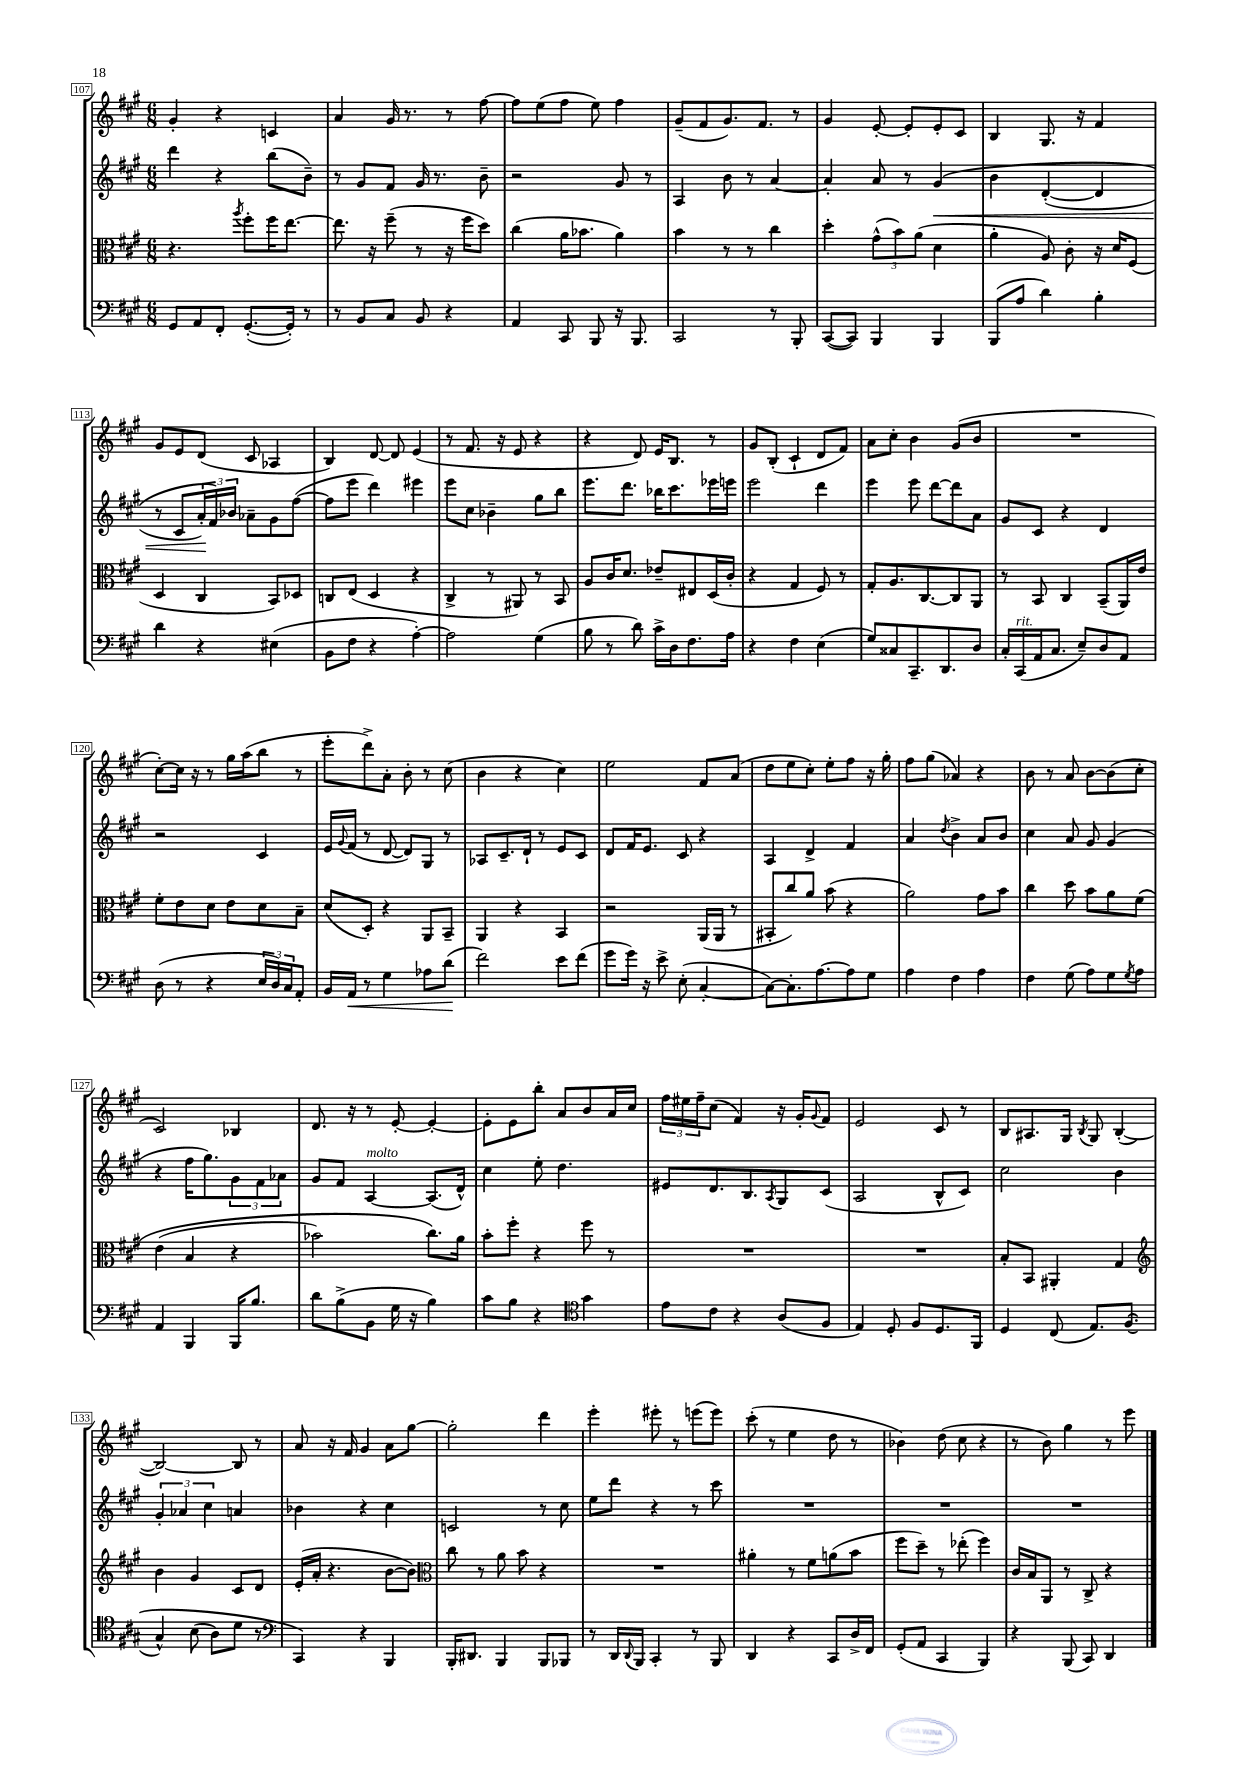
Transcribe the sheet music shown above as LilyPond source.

<<
\new StaffGroup <<
\new Staff = "s0" {
    \clef treble \key a \major \numericTimeSignature \time 6/8
    gis'4-. r4 c'4 |
    a'4 gis'16 r8. r8 fis''8~ |
    fis''8 e''8( fis''8 e''8) fis''4 |
    gis'8--( fis'8 gis'8.) fis'8. r8 |
    gis'4 e'8~-. e'8-. e'8-. cis'8 |
    b4 gis8. r16 fis'4 |
    gis'8 e'8 d'8( cis'8 aes4 |
    b4) d'8~ d'8 e'4( |
    r8 fis'8. r16 e'8 r4 |
    r4 d'8) e'16 b8. r8 |
    gis'8 b8-.( cis'4-! d'8 fis'8) |
    a'8 cis''8-. b'4 gis'8( b'8 |
    R2. |
    cis''8~-.) cis''16 r16 r8 gis''16 a''16( b''8 r8 |
    e'''8-. d'''8->) a'8-. b'8-. r8 cis''8( |
    b'4 r4 cis''4) |
    e''2 fis'8 a'8( |
    d''8 e''8 cis''8-.) e''8-. fis''8 r16 gis''16-. |
    fis''8 gis''8( aes'4) r4 |
    b'8 r8 a'8 b'8~ b'8( cis''8-. |
    cis'2) bes4 |
    d'8. r16 r8 e'8~-. e'4~-. |
    e'8-. e'8 b''8-. a'8 b'8 a'16 cis''16 |
    \tuplet 3/2 { fis''16 eis''16 fis''16-- } cis''8( fis'4) r16 gis'16-. \appoggiatura { gis'8 } fis'8 |
    e'2 cis'8 r8 |
    b8 ais8. gis16 \acciaccatura { b8 } gis8 b4~-.( |
    b2~) b8 r8 |
    a'8 r16 fis'16 gis'4 a'8 gis''8~ |
    gis''2-. d'''4 |
    e'''4-. eis'''8-. r8 e'''8( e'''8) |
    cis'''8-.( r8 e''4 d''8 r8 |
    bes'4) d''8( cis''8 r4 |
    r8 b'8) gis''4 r8 e'''8 \bar "|." |
}
\new Staff = "s1" {
    \clef treble \key a \major \numericTimeSignature \time 6/8
    d'''4 r4 b''8( b'8--) |
    r8 gis'8 fis'8 gis'16 r8. b'8-- |
    r2 gis'8 r8 |
    a4 b'8 r8 a'4~ |
    a'4-. a'8 r8 gis'4\<\( |
    b'4 d'4~-.( d'4 |
    r8 cis'8 \tuplet 3/2 { a'16-.\!) fis'16\) bes'16 } aes'8-- gis'8 fis''8~( |
    fis''8 e'''8 d'''4) eis'''4 |
    e'''8 cis''8 bes'4-- gis''8 b''8 |
    e'''8. d'''8. bes''16 cis'''8. ees'''16 e'''16 |
    e'''2 d'''4 |
    e'''4 e'''8 d'''8~ d'''8 a'8 |
    gis'8 cis'8 r4 d'4 |
    r2 cis'4 |
    e'16 \appoggiatura { gis'8 } fis'16( r8 d'8~ d'8) gis8 r8 |
    aes8 cis'8.-- d'16-! r8 e'8 cis'8 |
    d'8 fis'16 e'8. cis'8 r4 |
    a4 d'4-> fis'4 |
    a'4 \acciaccatura { d''8 } b'4-> a'8 b'8 |
    cis''4 a'8 gis'8 gis'4( |
    r4 fis''16 gis''8.) \tuplet 3/2 { gis'8 fis'8 aes'8 } |
    gis'8 fis'8 a4~^\markup { \italic "molto" } a8.( d'16-^) |
    cis''4 e''8-. d''4. |
    eis'8 d'8. b8. \acciaccatura { a8 } gis8 cis'8( |
    a2 b8-^ cis'8) |
    cis''2 b'4 |
    \tuplet 3/2 { gis'4-. aes'4 cis''4 } a'4 |
    bes'4 r4 cis''4 |
    c'2 r8 cis''8 |
    e''8 d'''8 r4 r8 cis'''8 |
    R2. |
    R2. |
    R2. \bar "|." |
}
\new Staff = "s2" {
    \clef alto \key a \major \numericTimeSignature \time 6/8
    r4. \acciaccatura { a''8 } fis''8-. fis''16 e''8.~ |
    e''8. r16 fis''8--( r8 r16 fis''16 d''8) |
    cis''4( a'16 bes'8. a'4) |
    b'4 r8 r8 cis''4 |
    d''4-. \tuplet 3/2 { gis'8-^( b'8) a'8( } d'4 |
    a'4-. a8) cis'8-. r16 d'16 fis8( |
    d4 cis4 b,8) des8 |
    c8 e8( d4 r4 |
    cis4-> r8 ais,8) r8 b,8 |
    a8 cis'16 d'8. ees'8-- eis8 d16( cis'16-. |
    r4 gis4 fis8) r8 |
    gis8-. a8. cis8.~ cis8 a,8 |
    r8 b,8 cis4 b,8--( a,16) e'16 |
    fis'8-. e'8 d'8 e'8 d'8 b8-- |
    d'8( d8-.) r4 a,8 b,8-- |
    a,4 r4 b,4 |
    r2 a,16( a,16 r8 |
    bis,8-. cis''8) a'8 b'8( r4 |
    a'2) gis'8 b'8 |
    cis''4 d''8 b'8 a'8 fis'8\( |
    e'4( b4 r4 |
    bes'2) cis''8.\) a'16 |
    b'8-. fis''8-. r4 fis''8 r8 |
    R2. |
    R2. |
    b8-. b,8 ais,4-. gis4 |
    \clef treble b'4 gis'4 cis'8 d'8 |
    e'16-.( a'16-. r4. b'8~ b'8) |
    \clef alto cis''8 r8 a'8 b'8 r4 |
    R2. |
    ais'4-. r8 fis'8 a'8( b'8 |
    fis''8 d''8--) r8 ees''8-.( fis''4) |
    cis'16 b16 a,8 r8 cis8-> r4 \bar "|." |
}
\new Staff = "s3" {
    \clef bass \key a \major \numericTimeSignature \time 6/8
    gis,8 a,8 fis,8-. gis,8.~-.( gis,16-.) r8 |
    r8 b,8 cis8 b,8 r4 |
    a,4 cis,8 b,,8 r16 b,,8. |
    cis,2 r8 b,,8-. |
    cis,8~( cis,8) b,,4 b,,4 |
    b,,8( a8 d'4) b4-. |
    d'4 r4 eis4( |
    b,8 fis8 r4 a4~-.) |
    a2 gis4( |
    b8 r8 d'8) cis'16-> d16 fis8. a16 |
    r4 fis4 e4( |
    gis8) cisis8 cis,8.-- d,8. d8 |
    cis16-. cis,16^\markup { \italic "rit." }( a,16 cis8. e8--) d8 a,8 |
    d8( r8 r4 \tuplet 3/2 { e16 d16) cis16 } a,8-. |
    b,16 a,16\< r8 gis4 aes8 d'8\!( |
    fis'2) e'8 fis'8( |
    gis'8 gis'16) r16 e'8-> e8-.( cis4~-. |
    cis8~) cis8.-. a8.~ a8 gis8 |
    a4 fis4 a4 |
    fis4 gis8( a8) gis8 \acciaccatura { gis8 } a8 |
    a,4 b,,4 b,,16 b8. |
    d'8 b8->( b,8 gis16 r16 b4) |
    cis'8 b8 r4 \clef tenor gis'4 |
    e'8 cis'8 r4 a8( fis8 |
    e4) d8-. fis8 d8. fis,16 |
    d4 cis8( e8.) fis8.(\( |
    gis4-^) b8( a8) d'8 r8 |
    \clef bass cis,4\) r4 b,,4 |
    b,,16-. dis,8. b,,4 b,,8 bes,,8 |
    r8 d,16 \appoggiatura { d,8 } b,,16 cis,4-. r8 b,,8 |
    d,4 r4 cis,8 d16-> fis,16 |
    gis,8-.( a,8 cis,4 b,,4) |
    r4 b,,8( cis,8) d,4 \bar "|." |
}
>>
>>
\layout { \context { \Score currentBarNumber = #107 \override BarNumber.stencil = #(make-stencil-boxer 0.1 0.3 ly:text-interface::print) } }
